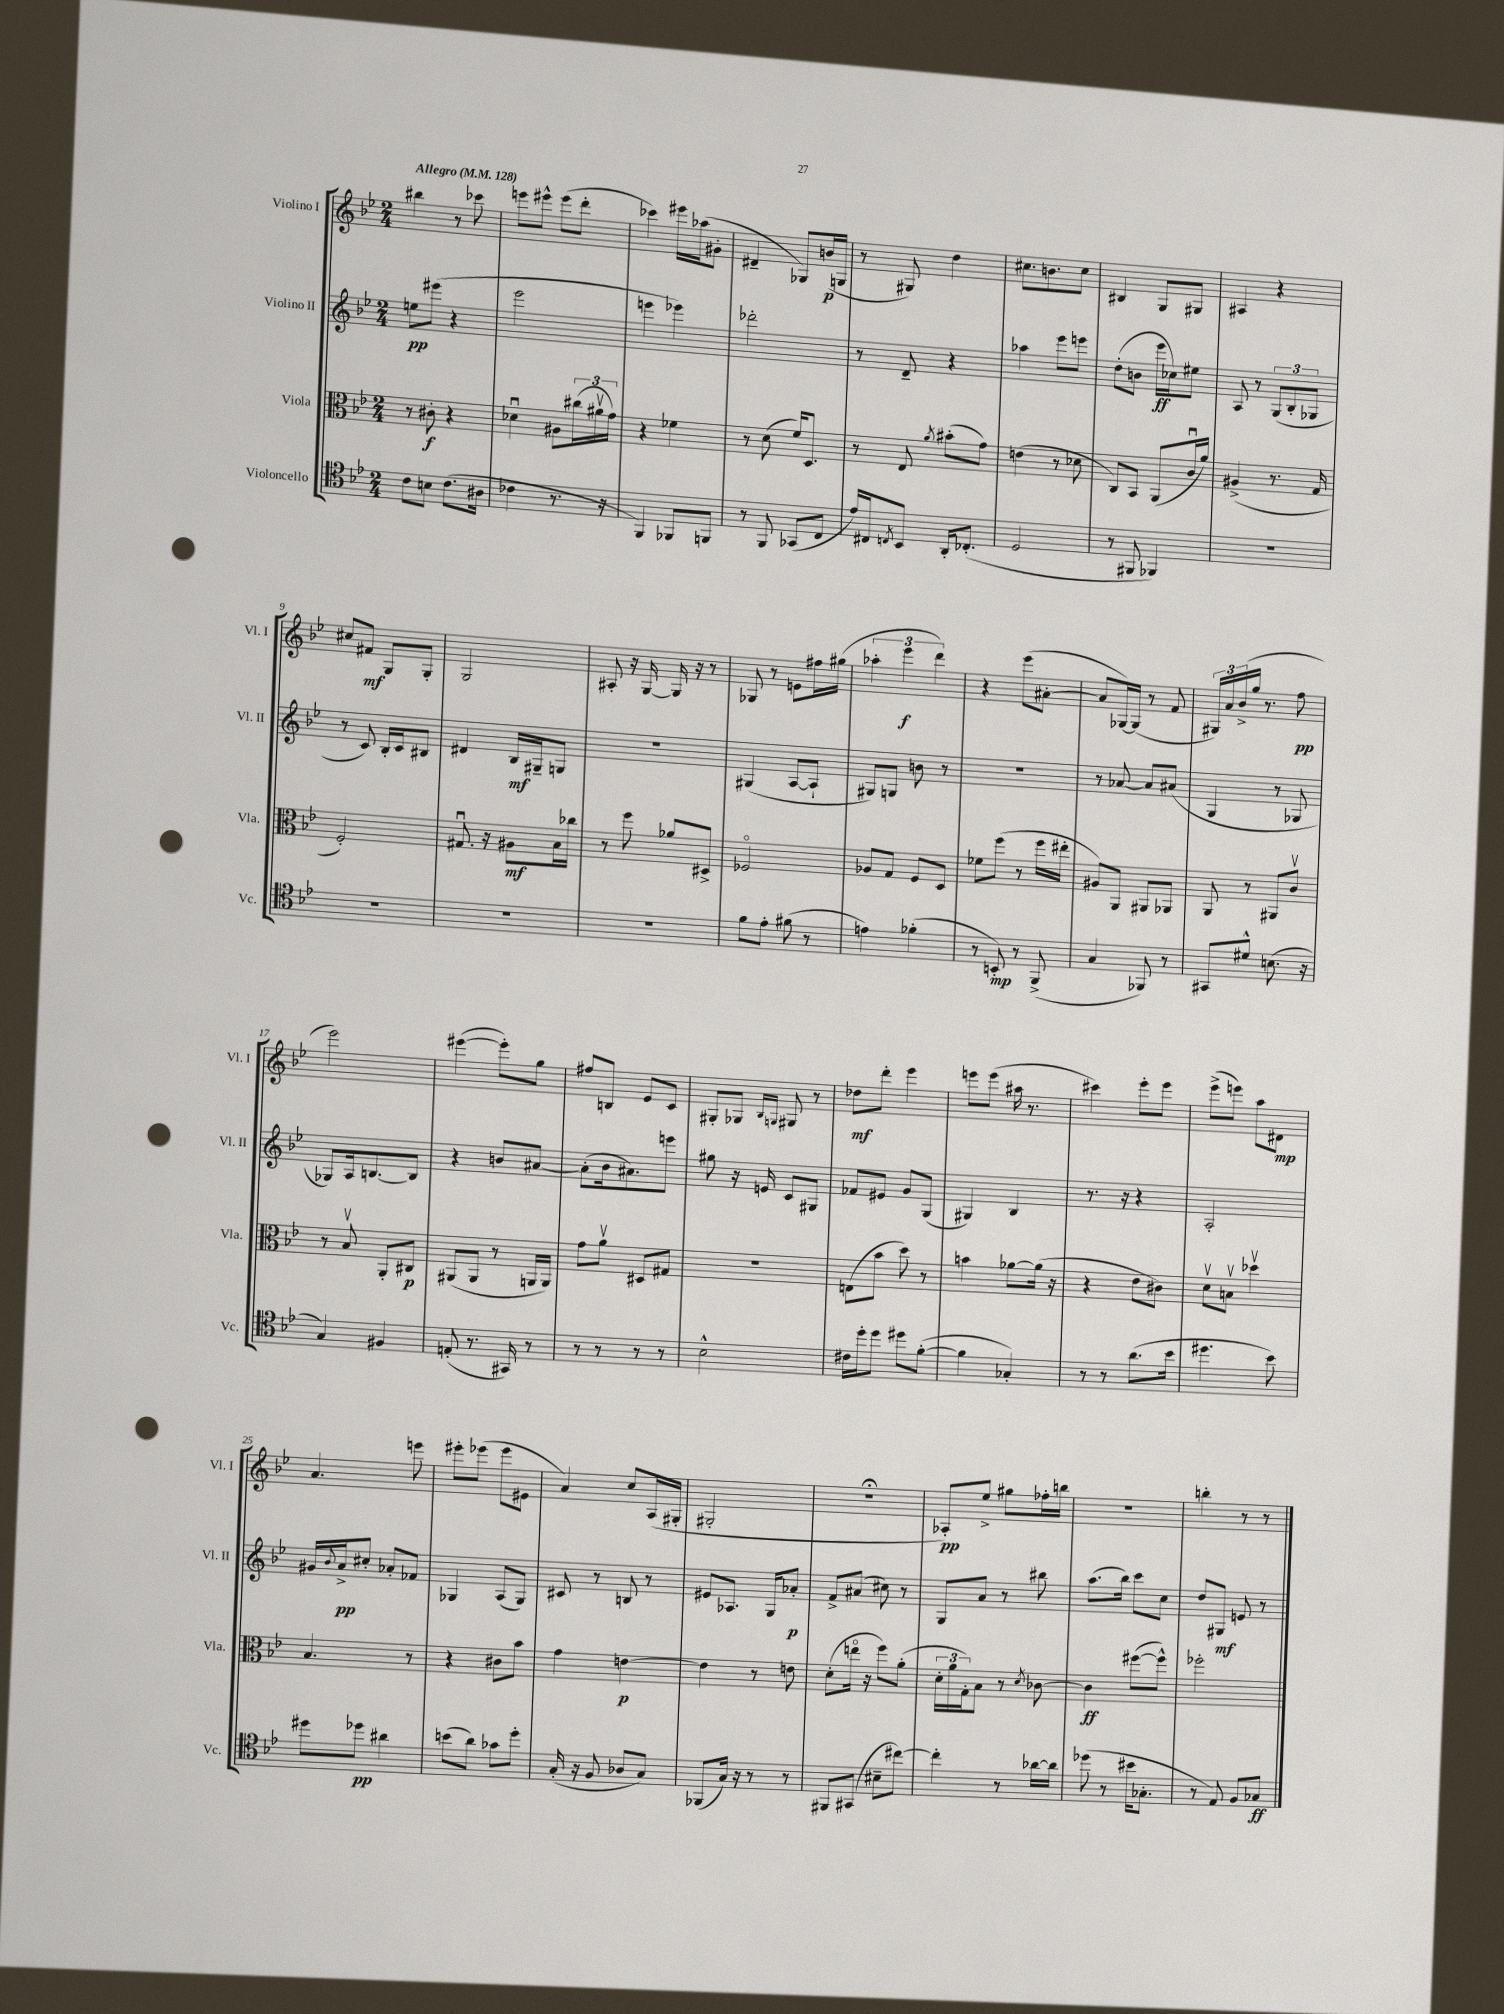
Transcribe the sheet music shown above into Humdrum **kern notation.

**kern	**kern	**kern	**kern
*staff4	*staff3	*staff2	*staff1
*clefC4	*clefC3	*clefG2	*clefG2
*k[b-e-]	*k[b-e-]	*k[b-e-]	*k[b-e-]
*M2/4	*M2/4	*M2/4	*M2/4
*MM128	*MM128	*MM128	*MM128
8c	8r	8ee	4bb#
8B	8c#'	(8eee#	.
(8.c	4r	4r	8r
.	.	.	8ccc-
16A#	.	.	.
=	=	=	=
4c-	4d-u	2eee-	8eee
.	.	.	8eee#^^
8.r	8A#	.	(8eee#
.	(24cc#	.	8ddd'
.	24a#v	.	.
16r	.	.	.
.	24g)	.	.
=	=	=	=
4FF)	4r	4eee	4ccc-)
8FF-	4f-	4eee-)	16eee#
.	.	.	(16aa-
8FF	.	.	8g#'
=	=	=	=
8r	8r	2ddd-'	4d#~
8FF	(8d	.	.
(8GG-	16f)	.	8G-)
.	8.D	.	.
8C	.	.	(16b
.	.	.	16G
=	=	=	=
16e-)	8r	8r	8r
16C#	.	.	.
8qC	.	.	.
8BB-	8E-	8d~	8G#)
.	8qa	.	.
16AA'	(8b#'	4r	4dd
(8.C-'	.	.	.
.	8g)	.	.
=	=	=	=
2D	(4e	4aa-	8.cc#
.	.	.	8.b
.	8r	8eee-	.
.	8d-	8eee	8cc#
=	=	=	=
8r	8C)	(8dd'	4B#
8FF#	8BB-	8b	.
4FF-)	(8AA	16eee-	8G
.	.	16cc-)	.
.	16cu	8ee#	8G#
.	16a)	.	.
=	=	=	=
2r	(4A#^	8A	4A#
.	.	8r	.
.	8.r	(12G	4r
.	.	12B-'	.
.	.	12G-	.
.	16G	.	.
=	=	=	=
2r	2F')	8r	8cc#
.	.	8c)	8f#
.	.	16B-'	8G
.	.	16c	.
.	.	8B#	8G'
=	=	=	=
2r	8.G#u	4d#	2G
.	16r	.	.
.	8A#	16B-	.
.	.	16G#~	.
.	16B-	8G	.
.	16cc-	.	.
=	=	=	=
2r	8r	2r	8A#'
.	8ff	.	16r
.	.	.	[16G
.	8a-	.	16G]
.	.	.	16r
.	8D#^	.	8r
=	=	=	=
8f	2F-o	(4G#	8G-
8e-'	.	.	8r
(8f#	.	[8A	8e
8r	.	8A`]	16ff#
.	.	.	(16gg#
=	=	=	=
4e)	8A-	8G#)	6aa-'
.	8G	8G	.
.	.	.	6eee-
(4f-'	8F	8b	.
.	.	.	6ddd)
.	8D	8r	.
=	=	=	=
8r	8f-	2r	4r
8BB')	(8ff	.	.
8r	8r	.	(8eee-
(8FF^	16ff	.	[8a#'
.	16ee#'	.	.
=	=	=	=
4G	8A#)	8r	8a#]
.	8AA	[8a-	[16G-)
.	.	.	(16G-]
8FF-)	8AA#	8a-]	8r
8r	8AA-	(8a#	8f
=	=	=	=
8GG#	8AA	4G	24G#)
.	.	.	24a
.	.	.	(24b-^
8d#^^	8r	.	16gg
.	.	.	8.r
(8.B	8AA#	8r	.
.	8cv	8G-	8ff
16r	.	.	.
=	=	=	=
4G)	8r	8G-)	2eee-)
.	8B-v	16A	.
.	.	[8.B	.
4F#	8AA'	.	.
.	8C#	8B]	.
=	=	=	=
(8E'	(8AA#	4r	([4eee#
8.r	8AA#	.	.
.	8r	8b	8eee#'])
16GG#)	.	.	.
8r	16AA	[8a#	8gg
.	16AA)	.	.
=	=	=	=
8r	8g	(8a#']	8ff#
8r	8av	16b-	8B
.	.	8.a#)	.
8r	8D#	.	8e-
8r	8G#	8eee	8c
=	=	=	=
2B-^^	2r	8gg#	8G#'
.	.	16r	8G-
.	.	16e	.
.	.	.	16qqB-
.	.	.	16qqG
.	.	8c	8G#
.	.	8G#	8r
=	=	=	=
16c#	(8E	8f-	8dd-
16dd'	.	.	.
8dd	8b-	8e#	8ddd'
8dd#	8dd)	8g	4eee-
([8f'	8r	(8G	.
=	=	=	=
4f]	4b	4G#)	8eee
.	.	.	(8eee
4G-')	[8a-	4B-	16aa#
.	.	.	8.r
.	(16a-]	.	.
.	16r	.	.
=	=	=	=
8r	4r	8.r	4ccc#)
8r	.	.	.
.	.	16r	.
(8.a	8e-	4r	8eee-'
.	8c#)	.	8eee-
16b-	.	.	.
=	=	=	=
4.dd#	8dv	2A'	(8eee-^
.	8Bv	.	8eee)
.	4dd-v	.	8aa
8b-)	.	.	8d#
=	=	=	=
8dd#	4.B-	16g#	4.a
.	.	8qqb-	.
.	.	16a^	.
8dd-	.	8cc#'	.
4a#	.	8a-'	.
.	8r	8f-	8eee
=	=	=	=
(8b	4r	4G-	8eee#'
8a)	.	.	(8eee-
8g-	8c#	(8A	8eee-
8dd'	8b-	8G-)	8e#
=	=	=	=
(16G'	4g	8c#	4a)
16r	.	.	.
8F	.	8r	.
8A-	[4e	8B	8cc
8G)	.	8r	(16A
.	.	.	16G#'
=	=	=	=
(8FF-	4e]	8e#	2G#'
16G)	.	8.A-	.
16r	.	.	.
8r	8r	.	.
.	.	16G	.
8r	8e	8a-'	.
=	=	=	=
8FF#	(8d'	8f^	2r;
(8GG#	16eeo	(8a#	.
.	16r	.	.
8B#~	8ff)	8cc#)	.
[8cc#)	(8a'	8r	.
=	=	=	=
4cc#']	24d'	8G	8A-')
.	24a	.	.
.	24G')	.	.
.	8B-	8a	8ee-^
8r	8r	8r	8gg#
.	8qd	.	.
[16a-	[8c-	8bb#	16ff-'
16a-]	.	.	16bb
=	=	=	=
(8dd-	4c-]	(8.aa	2r
8r	.	.	.
.	.	16bb-)	.
16b#	([8ff#	8ccc	.
8.G-'	.	.	.
.	8ff#^^])	8cc	.
=	=	=	=
8r	2ff-'	8dd	4bb'
8E-)	.	8G#	.
8F	.	8e	8r
8G-	.	8r	8r
==	==	==	==
*-	*-	*-	*-
